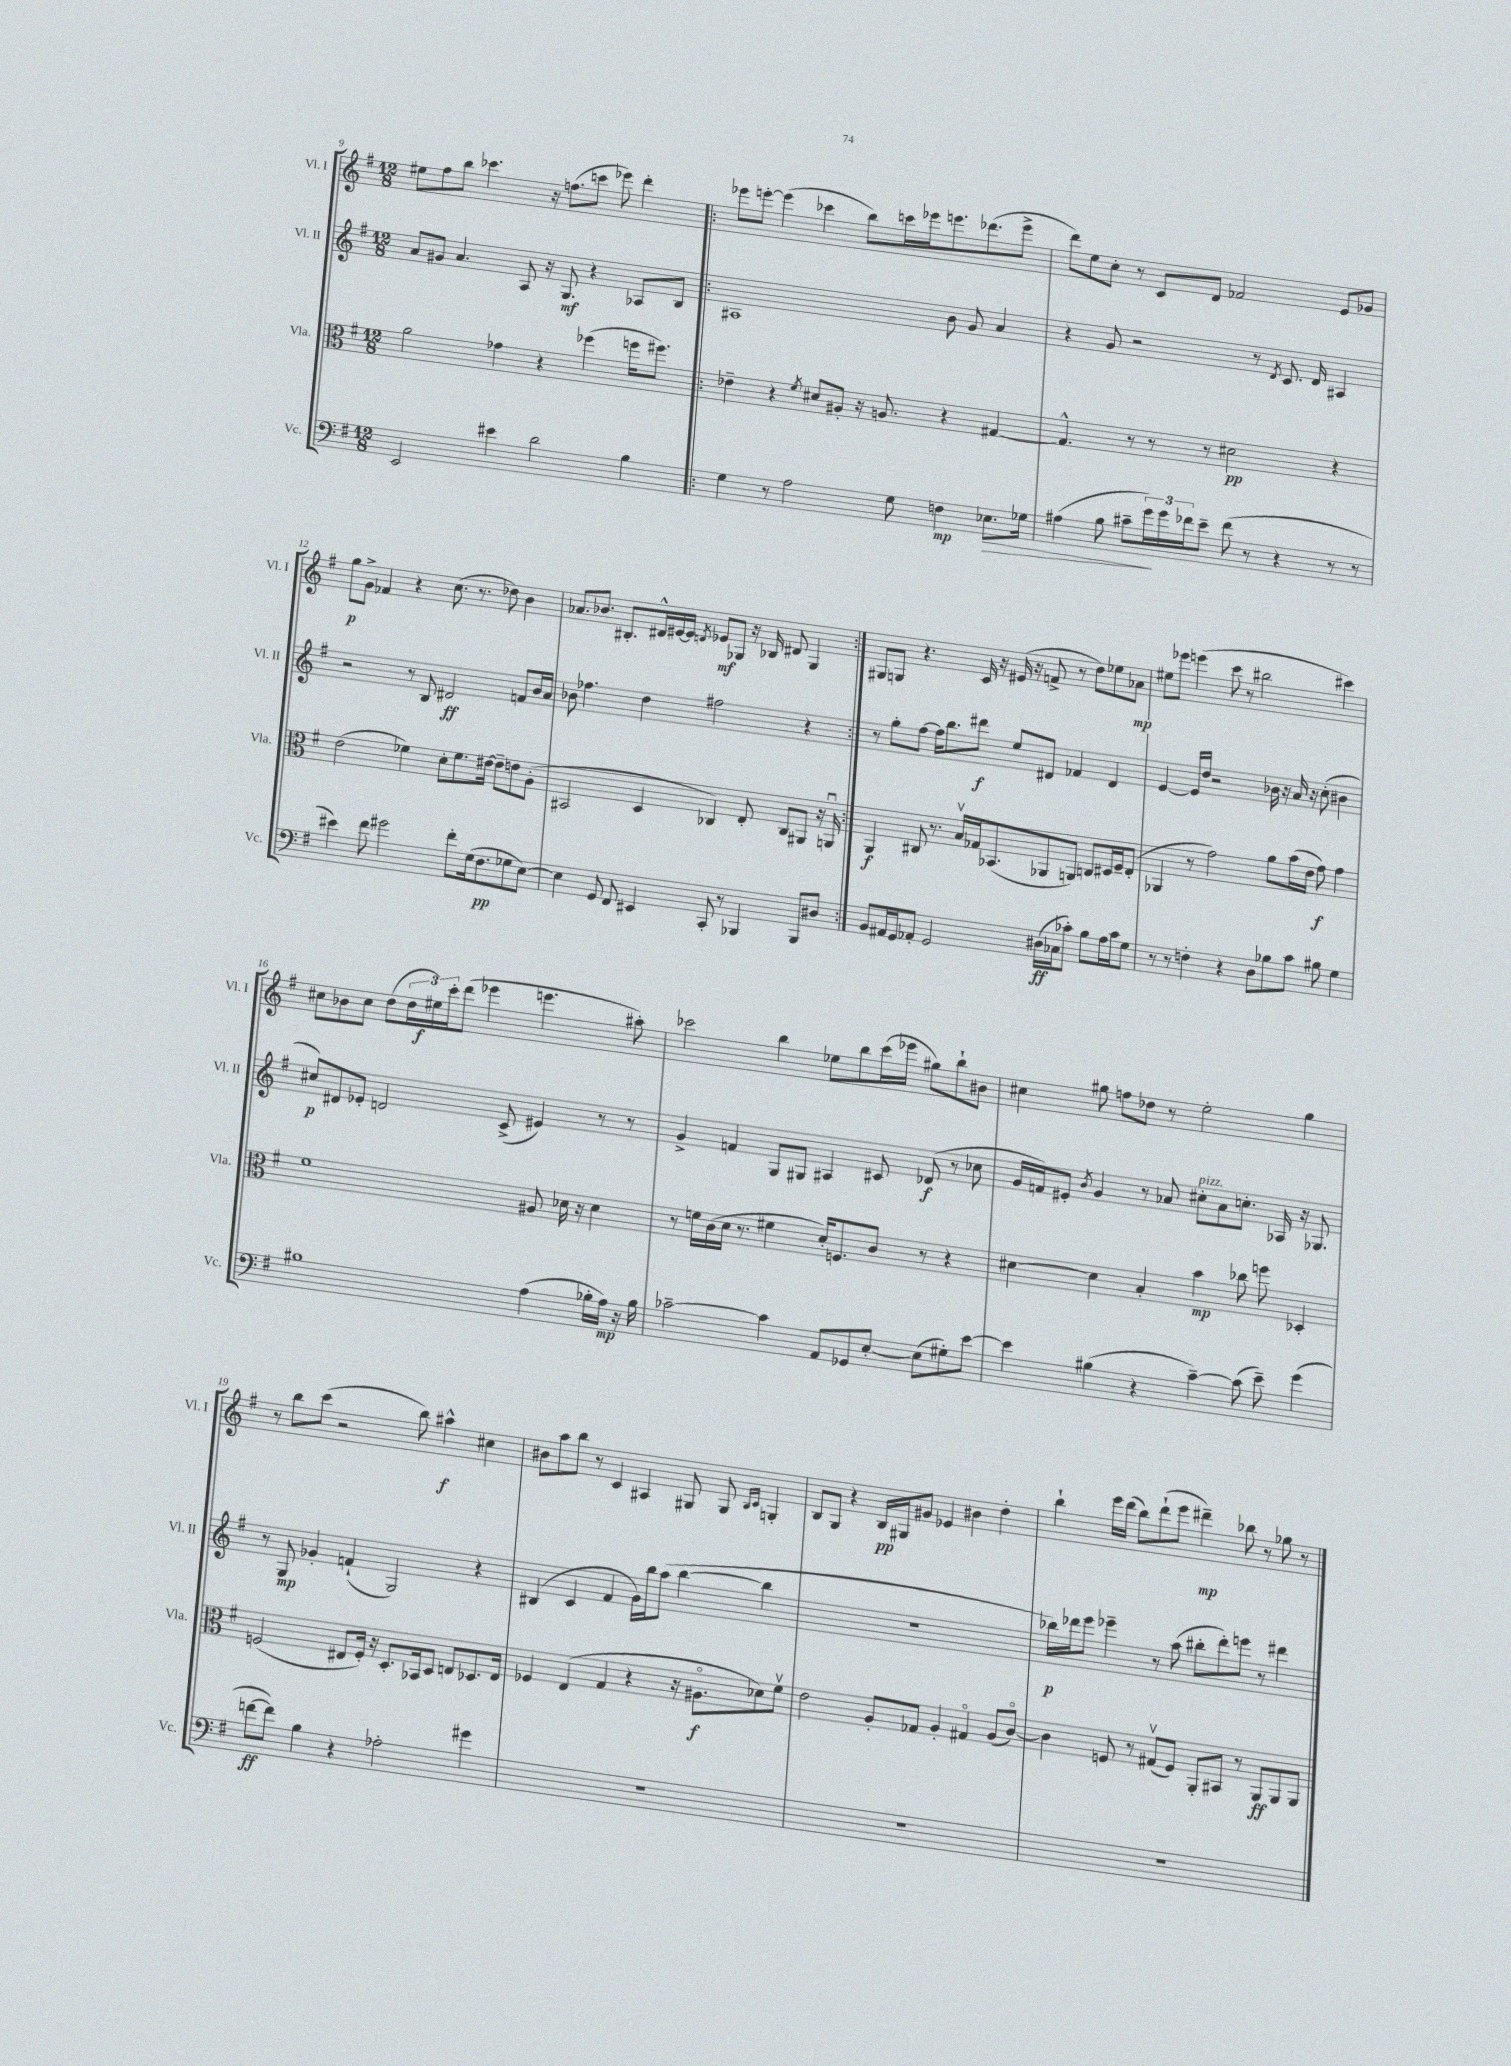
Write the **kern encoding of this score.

**kern	**kern	**kern	**kern
*staff4	*staff3	*staff2	*staff1
*clefF4	*clefC3	*clefG2	*clefG2
*k[f#]	*k[f#]	*k[f#]	*k[f#]
*M12/8	*M12/8	*M12/8	*M12/8
2EE	2a	8a	8ee#
.	.	8g#	8ff#
.	.	4.a	8bb
.	.	.	4.ccc-
4e#	4g-	.	.
.	.	8A	.
2d	4r	16r	16r
.	.	8.G	(8.ff
.	(4ff-	4r	8ccc
.	.	.	8eee-)
4B	16ff	8A-	4ddd'
.	8.ff#)	.	.
.	.	8B	.
=!|:	=!|:	=!|:	=!|:
4G	4e-~	1A#	8eee-
.	.	.	[8eee'
8r	4r	.	(4eee]
2A	.	.	.
.	8qf#	.	.
.	8d#	.	4ccc-
.	8A#'	.	.
.	16r	.	8bb)
.	8.A	.	.
8G	.	.	16ccc
.	.	.	16eee-
4F	4r	8b	8.eee
.	.	8g	.
.	.	.	(8.ddd-
8.E-	[4G#	4a	.
.	.	.	8eee^
16G-	.	.	.
=	=	=	=
(4A#	4.G#^^]	4r	8ddd)
.	.	.	8ee
8B	.	8g	8cc'
8c#~	8r	2r	8r
24g)	8r	.	8c
24g	.	.	.
24f-	.	.	.
8e~	8r	.	8d
(8f-	2d#	.	2f-
8r	.	8r	.
.	.	8qd	.
4r	.	8.c	.
.	.	16d	.
8r	4r	4A#	8e
8r	.	.	8g-
=	=	=	=
4e#)	(2e	2r	8gg
.	.	.	8g^
8f#	.	.	4f-
2g#	.	.	.
.	4f-)	8r	4r
.	.	8B	.
.	8d'	2d#	(8.cc
8f#'	8.f-	.	.
.	.	.	8.r
(16G	.	.	.
8.F#	[16e#	.	.
.	8e#~]	.	8dd-)
8G-	8e	8f	4b
[8E)	(8A'	16b	.
.	.	16a	.
=	=	=	=
4E]	2BB#	8b-	8.a-
.	.	4.ff-	.
.	.	.	8.b-
8GG	.	.	.
8FF#	.	.	8.B#'
4EE#	4D	4dd	.
.	.	.	16d#^^
.	.	.	[16e#
.	.	.	16e#]
.	.	.	8qd
8CC'	4C-)	2ff#	8e-
8r	.	.	8G-
4BBB-	8E'	.	16r
.	.	.	16B-
.	8C-	.	8d#
8BBB-	8AA#	4r	4G-
8D#	16r	.	.
.	16AAu	.	.
=:|!	=:|!	=:|!	=:|!
8BB	4AA	8r	8G#
16AA#	.	8gg'	8G
16GG	.	.	.
8AA-'	8C#	[8ff#	4.r
2GG	8.r	16ff#]	.
.	.	8.bb	.
.	16Bv	.	.
.	16G-	8ddd#	16c
.	(8.BB-	.	16r
.	.	8ee	(16e#
.	.	.	16r
(16D#	8AA-	8d#	8f^
16C-	.	.	.
8c-')	8AA)	4f-	8r
8B	8C	.	8dd)
16A	16D#	4d#	8ee-
16c-	16F#~	.	.
8G	(8E'	.	8a-
=	=	=	=
8r	4AA-	[4e	8ee#
8r	.	.	8eee-
4F'	8r	16e]	(4eee
.	.	16dd	.
.	2g)	2r	.
4r	.	.	8ccc
.	.	.	8r
8D	.	.	2bb#
8B-	8a	16b-	.
.	.	16r	.
8c	(16b	16a	.
.	16e	16r	.
8B#	8g)	(8cc'	.
4G	4g	4b#	4ccc#)
=	=	=	=
1B#	1f#	8cc#)	8cc#
.	.	8d#	8b-
.	.	8e-'	8cc#
.	.	2d	(8dd
.	.	.	24dd
.	.	.	24ee#)
.	.	.	24ccc'
.	.	.	(8ddd
.	.	.	4eee-
.	.	(8c^	.
(4A	8A#	4e#)	4.eee
.	16d-	.	.
.	16r	.	.
16B-'	4d-	8r	.
16A)	.	.	.
16r	.	8r	8aa#')
16B-	.	.	.
=	=	=	=
[2c-~	8r	4g^	2ccc-
.	16f	.	.
.	(16c	.	.
.	16d	4f	.
.	8.r	.	.
4c-]	4f#	8G	4bb
.	.	8G#	.
8AA	16d')	4A#	8ee-
.	8.F	.	.
8GG-	.	.	8bb
[8E'	8c	8c#	(16ccc-
.	.	.	16eee-
(8E]	8r	(8d-	8gg#)
8G#')	4r	8r	8bb`
[8e	.	8cc-	8b#
=	=	=	=
4e]	[4d#	16g	4cc#
.	.	16f)	.
.	.	8e#'	.
.	.	8qb	.
(4B#	4d#]	4g	8gg#
.	.	.	8ff
4r	4B'	8r	8dd-
.	.	8a-	8r
[4c~)	4b	8cc#'	2ee'
.	.	8a-	.
(8c]	8cc-	8.cc'	.
8e~)	8ff	.	.
.	.	16A-	.
(4g	4D-'	16r	4gg#
.	.	8.G-	.
=	=	=	=
[8f	(2F	8r	8r
8f])	.	8G	8bb
4B	.	4g-'	(8ccc
.	.	.	2r
4r	8E#	(4f`	.
.	16F')	.	.
.	16r	.	.
2A-'	8.D'	2G)	.
.	.	.	8bb)
.	16BB-	.	.
.	8D	.	4aa#^^
.	8E	.	.
4g#	8.D-	4r	4cc#
.	16E	.	.
=	=	=	=
1.r	4F-	(4B#	8b#
.	.	.	8aa
.	(4E	4c	8bb
.	.	.	8r
.	4G	4f#	4c
.	4r	16g)	4A#
.	.	16bb	.
.	.	(8aa	.
.	16r	[4bb	8G#
.	8.A#o	.	.
.	.	.	8G#
.	.	.	16qqB
.	.	.	16qqc
.	8d-)	4bb]	4G'
.	8f#v	.	.
=	=	=	=
1.r	2e	1.r	8B
.	.	.	8G
.	.	.	4r
.	8A'	.	16B
.	.	.	16G#
.	8G-	.	8g#
.	4A'	.	4e-
.	4G#o	.	4b#
.	(8A	.	4dd'
.	[8co)	.	.
=	=	=	=
1.r	4c]	16bb-)	4bb`
.	.	16ddd-	.
.	.	8eee	.
.	8F	4eee-~	16eee
.	.	.	(16ddd
.	8r	.	8bb)
.	(8G#v	8r	(8ddd`
.	8F)	(8aa	8eee
.	8AA'	8bb#'	4ddd#~)
.	8BB#	8ddd-')	.
.	8r	8eee	8bb-
.	8AA	8r	8r
.	8AA	4ddd#	8gg-
.	8AA	.	8r
==	==	==	==
*-	*-	*-	*-
